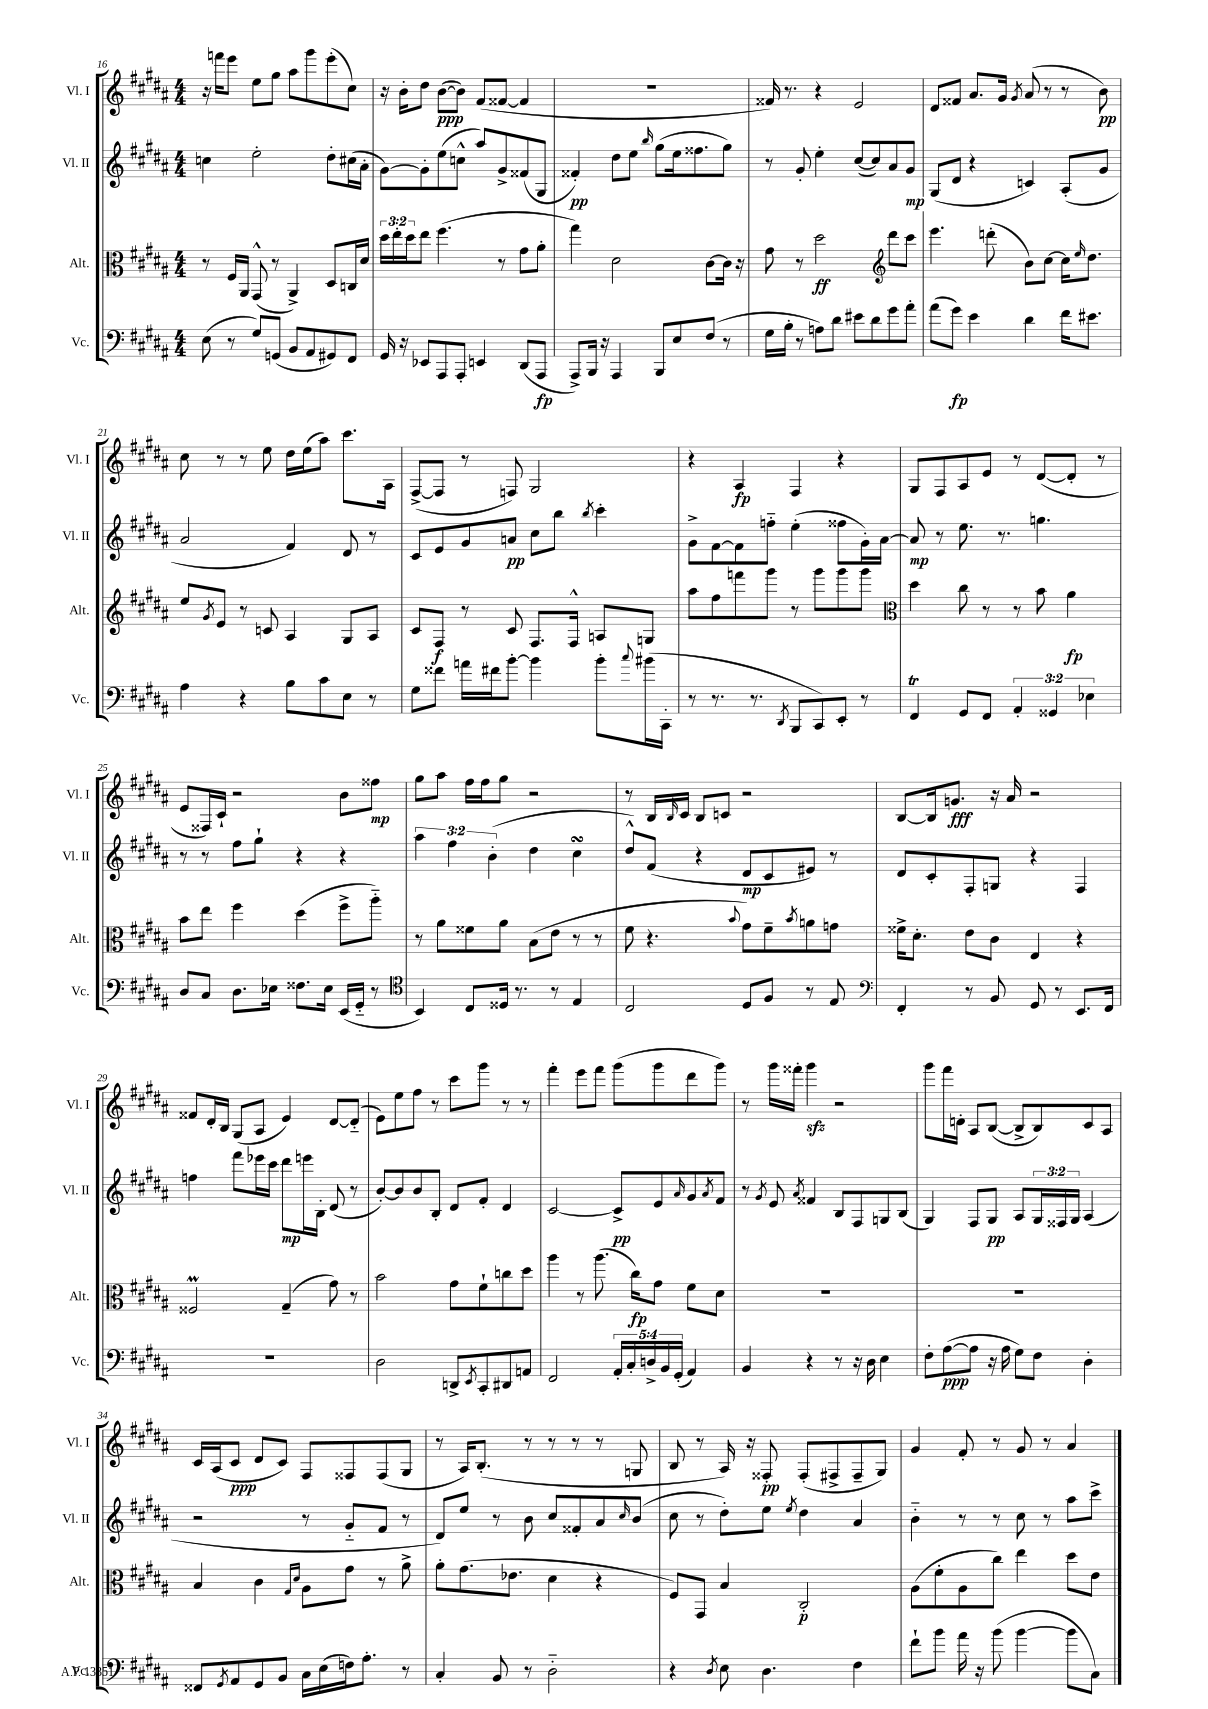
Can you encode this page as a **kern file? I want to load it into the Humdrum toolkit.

**kern	**kern	**kern	**kern
*staff4	*staff3	*staff2	*staff1
*clefF4	*clefC3	*clefG2	*clefG2
*k[f#c#g#d#a#]	*k[f#c#g#d#a#]	*k[f#c#g#d#a#]	*k[f#c#g#d#a#]
*M4/4	*M4/4	*M4/4	*M4/4
(8E	8r	4cc	16r
.	.	.	16fff
8r	16F#	.	8eee
.	16AA#	.	.
8G#)	(8GG#^^	2ee'	8ee
(8GG	8r	.	8gg#
8BB	4AA#^)	.	8aa#
8AA#	.	.	8ggg#
8GG#)	8D#	8dd#'	(8eee'
8FF#	16C	(16cc#	8cc#)
.	16d#	16a#'	.
=	=	=	=
16GG#	24dd#	[8g#)	16r
.	24ee'	.	.
16r	.	.	16b'
.	24dd#	.	.
8EE-	8ee	8g#']	8dd#
8AAA#	(4.ff#	(8ee	([8b
8AAA#'	.	8cc^^	8b])
4EE	.	8aa#)	(8f#
.	8r	8g#^	[8f##
(8DD#	8g#	(8f##	4f##]
8AAA#	8a#'	8G#	.
=	=	=	=
8AAA#^)	4gg#)	4f##')	1r
16BBB	.	.	.
16r	.	.	.
4AAA#	2d#	8dd#	.
.	.	8ee	.
.	.	16qqbb	.
8BBB	.	(8gg#	.
8E	.	16ee	.
.	.	8.ff##	.
(8F#	[8c#	.	.
8r	16c#]	8gg#)	.
.	16r	.	.
=	=	=	=
16G#	8g#	8r	16f##)
16B'	.	.	8.r
8r	8r	8g#'	.
8A)	2dd#	4ee'	4r
8d#	.	.	.
8e#	.	([8cc#	2e
8d#	.	8cc#])	.
*	*clefG2	*	*
8g#	8ddd#	8a#	.
8a#'	8ccc#	8g#	.
=	=	=	=
(8a#	4.eee	(8G#	8d#
8g#)	.	8d#	8f##
4e	.	4r	8.a#
.	(8ddd'	.	.
.	.	.	16g#
.	.	.	8qg#
4d#	8b)	4c)	(8a#
.	[8cc#	.	8r
16f#	16cc#]	(8A#'	8r
.	16qqee	.	.
8.e#	8.dd#	.	.
.	.	8g#	8b)
=	=	=	=
4A#	8ee	2a#	8cc#
.	8qg#	.	.
.	8e	.	8r
4r	8r	.	8r
.	8c	.	8ee
8B	4A#	4f#)	16dd#
.	.	.	(16ee
8c#	.	.	8aa#)
8E	8G#	8d#	8.ccc#
8r	8A#	8r	.
.	.	.	16A#
=	=	=	=
8G#	8c#	8c#	([8F#^
8f##	8F#	8e	8F#]
16a	8r	8g#	8r
16f#	.	.	.
[8b'	8c#	8a	8F)
4b]	8.F#	8cc#	2G#
.	.	8bb	.
.	16F#^^	.	.
.	.	8qbb	.
8b'	8A	4ccc#'	.
8qqcc#	.	.	.
(16b#	8G	.	.
16CC#'	.	.	.
=	=	=	=
8r	8aa#	8g#^	4r
8.r	8ff#	[8f#	.
.	8fff	8f#]	4A#
8.r	.	.	.
.	8ggg#	8ff'~	.
8qDD#	.	.	.
8BBB	8r	(4ee'	4F#
8CC#)	8ggg#	.	.
8EE'	8ggg#	8ff##	4r
8r	8ggg#	16g#')	.
.	.	[16a#	.
=	=	=	=
*	*clefC3	*	*
4FF#	4dd#	8a#]	8G#
.	.	8r	8F#
8GG#	8cc#	8.ee	8A#
8FF#	8r	.	8e
.	.	8.r	.
6AA#'	8r	.	8r
.	8b	4.gg	([8d#
6GG##	.	.	.
.	4a#	.	8d#']
6E-	.	.	.
.	.	.	8r
=	=	=	=
8D#	8b	8r	8e
8C#	8ee	8r	16F##)
.	.	.	16c#`
8.D#	4ff#	8ff#	2r
.	.	8gg#`	.
16E-	.	.	.
8.F##	(4dd#	4r	.
16E-	.	.	.
(16EE	8ff#^	4r	8b
16GG#'~	.	.	.
8r	8aa#'~)	.	8ff##
=	=	=	=
*clefC4	*	*	*
4BB)	8r	6aa#	8gg#
.	8a#	.	8aa#
.	.	6ff#	.
8C#	8f##	.	16ff#
.	.	.	16ff#
.	.	(6b'	.
16D##	8a#	.	8gg#
8.r	.	.	.
.	(8B	4dd#	2r
8r	8e	.	.
4E	8r	4cc#	.
.	8r	.	.
=	=	=	=
2C#	8f#	8dd#^^)	8r
.	4.r	(8f#	16B
.	.	.	16qqB
.	.	.	16c#
.	.	4r	8B
.	.	.	8c
.	8qqb	.	.
8D#	8g#)	8d#	2r
8F#	8f#~	8c#	.
.	8qb	.	.
8r	8a	8e#)	.
8E	8g	8r	.
=	=	=	=
*clefF4	*	*	*
4FF#'	16f##^	8d#	[8B
.	8.d#'	.	.
.	.	8c#'	16B]
.	.	.	8.g
8r	8e	8F#'	.
8BB	8c#	8G	16r
.	.	.	16a#
8GG#	4E	4r	2r
8r	.	.	.
8.EE	4r	4F#	.
16FF#	.	.	.
=	=	=	=
1r	2F##	4ff	8f##
.	.	.	16d#'
.	.	.	16B
.	.	8fff#	(8G#
.	.	16eee-	8A#
.	.	16ccc#	.
.	(4G#~	8ddd#	4e)
.	.	16eee	.
.	.	16B'	.
.	8g#)	(8d#	[8d#
.	8r	8r	(8d#'~]
=	=	=	=
2D#	2b	[8b')	8e)
.	.	8b]	8ee
.	.	8b	8ff#
.	.	8B'	8r
8DD^	8g#	8d#	8ccc#
8qEE	.	.	.
8CC#'	8f#`	8f#'	8ggg#
8DD#	8cc	4d#	8r
8AA	8dd#	.	8r
=	=	=	=
2FF#	4aa#	[2c#	4fff#'
.	8r	.	8eee
.	(8.aa#	.	8fff#
20AA#'	.	8c#^]	(8ggg#
20C#'	.	.	.
.	16cc#)	.	.
20D^	.	.	.
.	8g#	8e	8ggg#
20BB	.	.	.
(20GG#'	.	.	.
.	.	16qqa#	.
4AA#)	8f#	8g#	8ddd#
.	.	8qa#	.
.	8d#	8f#	8ggg#)
=	=	=	=
4BB	1r	8r	8r
.	.	8qg#	.
.	.	8e	16ggg#
.	.	.	16fff##'
.	.	8qa#	.
4r	.	4f##	4ggg#
8r	.	8B	2r
16r	.	8F#	.
16D#	.	.	.
4E	.	8G	.
.	.	(8B	.
=	=	=	=
8F#'	1r	4G#)	8ggg#
([8A#	.	.	16fff#
.	.	.	16d'
8A#]	.	8F#	8A#
16r	.	8G#	([8B
16A#	.	.	.
8G#)	.	8A#	8B^]
8F#	.	24G#	8B)
.	.	24F##	.
.	.	24G#	.
4D#'	.	(4A#	8c#
.	.	.	8A#
=	=	=	=
8FF##	4B	2r	16c#
.	.	.	(16A#
8qGG#	.	.	.
8AA#	.	.	8c#
8GG#	4c#	.	8d#
8BB	.	.	8c#)
.	16qqG#	.	.
.	16qqd#	.	.
16C#	8A#	8r	8F#
(16E	.	.	.
16F)	8g#	8g#'~	8F##
8.A#'	.	.	.
.	8r	8f#	(8F##
8r	8a#^	8r	8G#
=	=	=	=
4C#'	8a#'	8d#)	8r
.	(8.g#	8ee	16A#)
.	.	.	(8.B'
8BB	.	8r	.
.	8.e-	.	.
8r	.	8b	8r
2D#'~	4d#	8cc#	8r
.	.	8f##'	8r
.	4r	8a#	8r
.	.	16qqcc#	.
.	.	(8b	8G
=	=	=	=
4r	8F#)	8cc#	8B
.	8GG#	8r	8r
8qD#	.	.	.
8E	4B	8dd#')	16A#)
.	.	.	16r
4.D#	.	8ee	8F##'
.	.	8qee	.
.	2C#'	4dd#	(8F##'
.	.	.	8F#^
4F#	.	4a#	8F#~
.	.	.	8G#)
=	=	=	=
8f#`	(8A#	4b'~	4g#
8b	8f#'	.	.
16a#	8A#	8r	8f#'
16r	.	.	.
(8b	8cc#)	8r	8r
[4b	4ee	8cc#	8g#
.	.	8r	8r
8b]	8dd#	8aa#	4a#
8C#)	8e	8ccc#^	.
==	==	==	==
*-	*-	*-	*-
